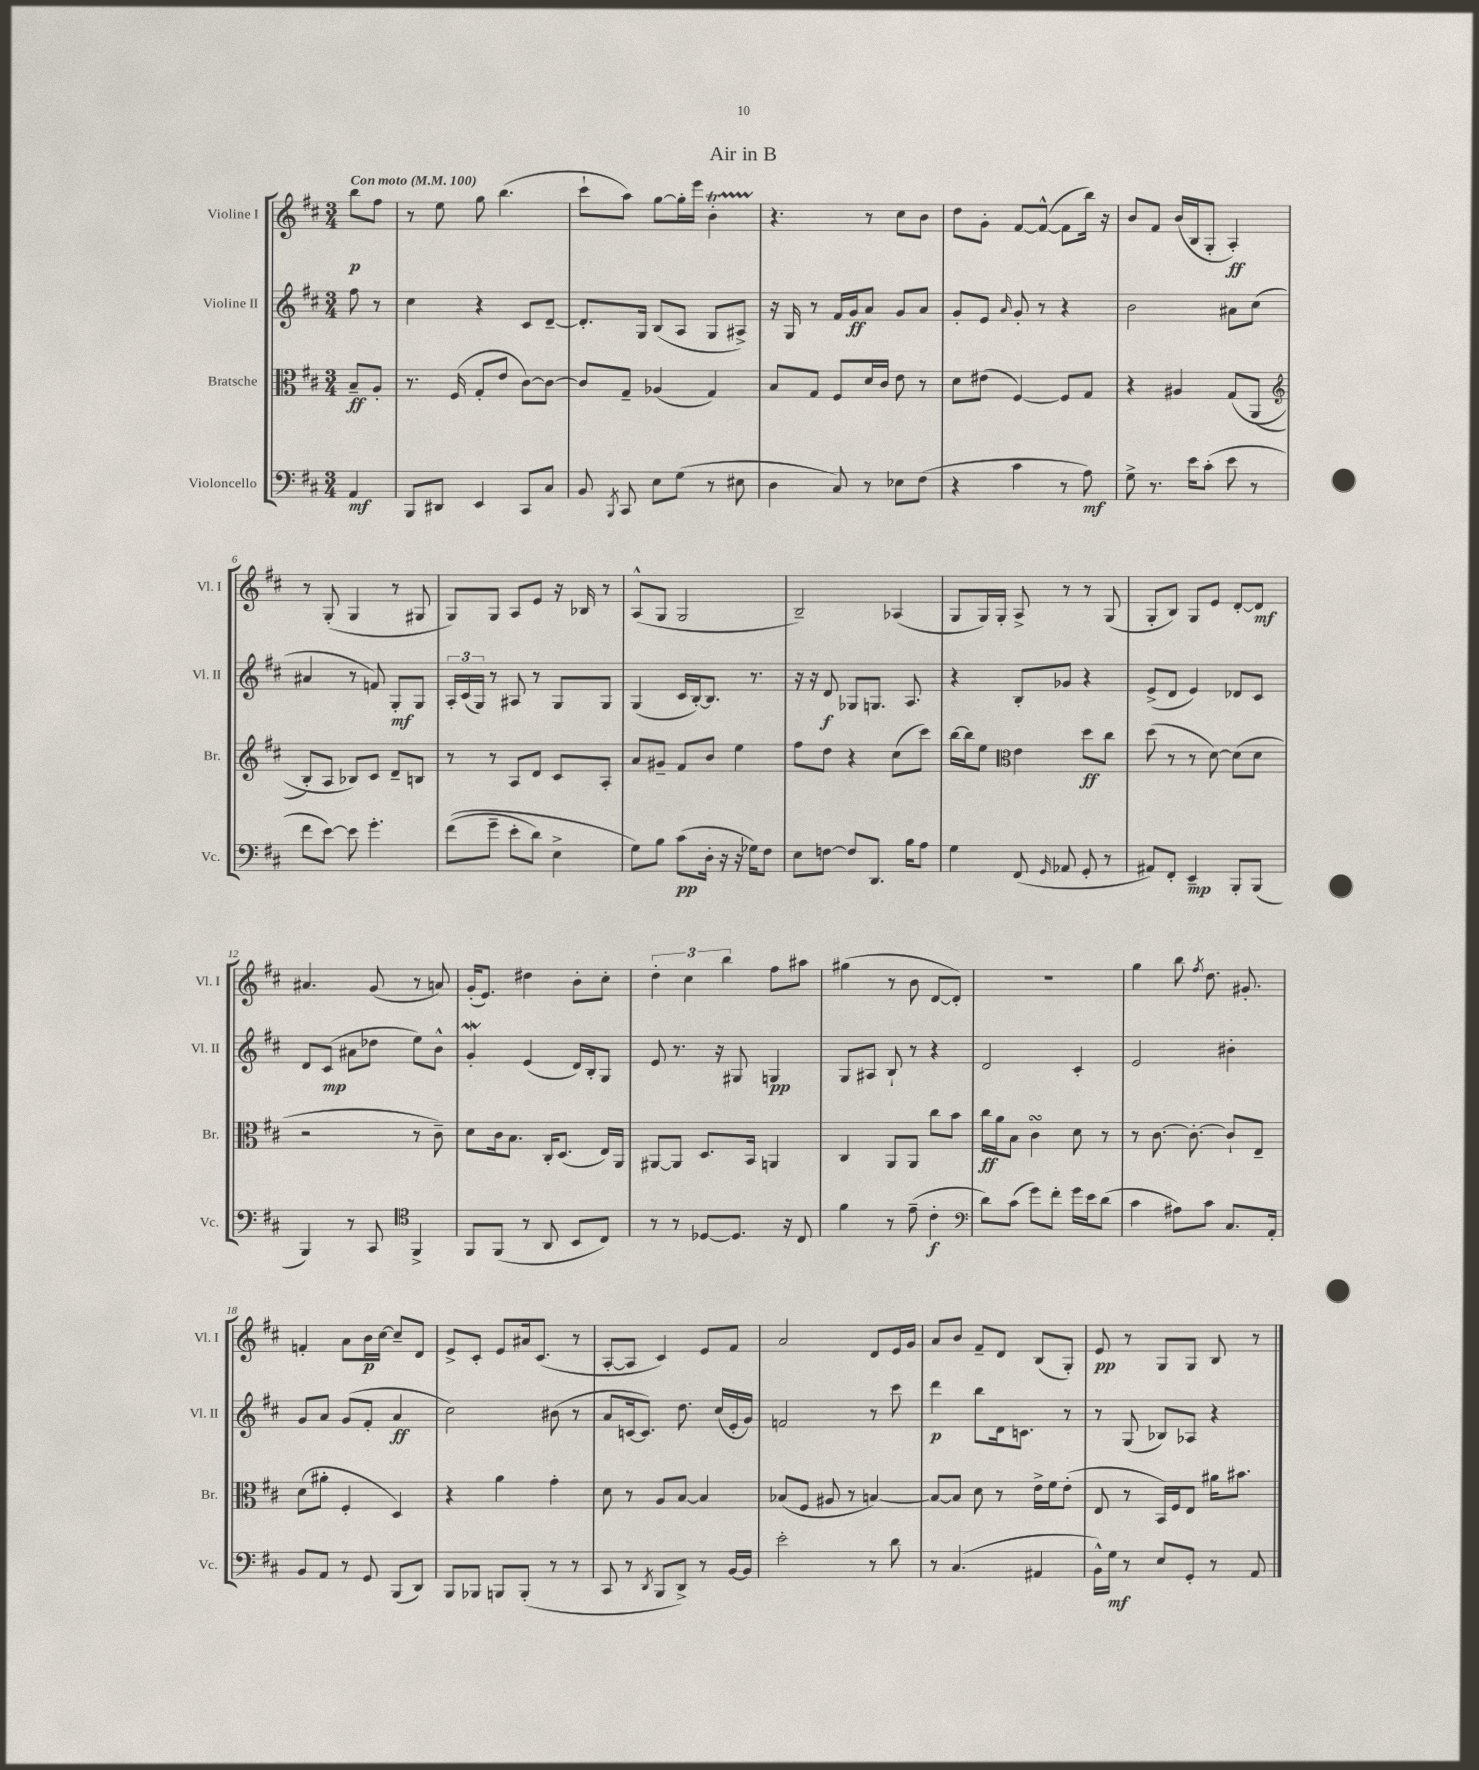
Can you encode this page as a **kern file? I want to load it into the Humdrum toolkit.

**kern	**dynam	**kern	**dynam	**kern	**dynam	**kern	**dynam
*part4	*part4	*part3	*part3	*part2	*part2	*part1	*part1
*staff4	*staff4	*staff3	*staff3	*staff2	*staff2	*staff1	*staff1
*I"Violoncello	*	*I"Bratsche	*	*I"Violine II	*	*I"Violine I	*
*I'Vc.	*	*I'Br.	*	*I'Vl. II	*	*I'Vl. I	*
*clefF4	*	*clefC3	*	*clefG2	*	*clefG2	*
*k[f#c#]	*	*k[f#c#]	*	*k[f#c#]	*	*k[f#c#]	*
*M3/4	*	*M3/4	*	*M3/4	*	*M3/4	*
*MM100	*	*MM100	*	*MM100	*	*MM100	*
=	=	=	=	=	=	=	=
!	!	!	!	!	!	!LO:TX:a:B:t=Con moto	!
4AA/	mf	8B~/L	ff	8ff#\	.	8bb\L	p
.	.	8A'/J	.	8r	.	8ff#\J	.
=1	=1	=1	=1	=1	=1	=1	=1
8BBB/L	.	8.r	.	4cc#\	.	8r	.
8DD#X/J	.	.	.	.	.	8ee\	.
.	.	(16F#/	.	.	.	.	.
4EE/	.	8G'/L	.	4r	.	8gg\	.
.	.	8e/J	.	.	.	(4.bb\	.
8CC#/L	.	[8c#\L)	.	8c#/L	.	.	.
8C#/J	.	8c#\J_	.	[8d~/J	.	.	.
=2	=2	=2	=2	=2	=2	=2	=2
8BB/	.	8c#/L]	.	8.d'/L]	.	8ccc#`\L	.
8qBBB/	.	.	.	.	.	.	.
8CC#/	.	8G~/J	.	.	.	8aa\J)	.
.	.	.	.	16G/Jk	.	.	.
8E\L	.	(4A-X/	.	(8B/L	.	[8gg\L	.
(8G\J	.	.	.	8A/J	.	16gg'\L]	.
.	.	.	.	.	.	16eee\JJ	.
8r	.	4G/)	.	8G/L	.	4bT'\	.
8E#X\	.	.	.	8A#X^/J)	.	.	.
=3	=3	=3	=3	=3	=3	=3	=3
4D\	.	8B/L	.	16r	.	4.r	.
.	.	.	.	16G/	.	.	.
.	.	8G/J	.	8r	.	.	.
8C#/)	.	8F#/L	.	16f#/LL	.	.	.
.	.	.	.	16g/J	ff	.	.
8r	.	16d/L	.	8a/J	.	8r	.
.	.	16c#/JJ	.	.	.	.	.
8E-X\L	.	8e\	.	8g/L	.	8cc#\L	.
(8F#\J	.	8r	.	8a/J	.	8b\J	.
=4	=4	=4	=4	=4	=4	=4	=4
4r	.	8d\L	.	8g'/L	.	8dd\L	.
.	.	(8e#X\J	.	8e/J	.	8g'\J	.
.	.	.	.	16qqa/	.	.	.
4c#\	.	[4F#/)	.	8g'/	.	[8f#/L	.
.	.	.	.	8r	.	(8f#^^/J_	.
8r	.	8F#/L]	.	4r	.	8f#\L]	.
8A\)	mf	8G/J	.	.	.	16bb\Jk)	.
.	.	.	.	.	.	16r	.
=5	=5	=5	=5	=5	=5	=5	=5
8G^\	.	4r	.	2b\	.	8b/L	.
8.r	.	.	.	.	.	8f#/J	.
.	.	4A#X/	.	.	.	(16b/LL	.
16e\KL	.	.	.	.	.	16B/J	.
(8c#'\J	.	.	.	.	.	8G'/J	.
8e\	.	(8G/L	.	8a#X\L	.	4A'/)	ff
8r	.	(8AA/J	.	(8cc#\J	.	.	.
!!LO:LB:g=z
=6	=6	=6	=6	=6	=6	=6	=6
*	*	*clefG2	*	*	*	*	*
8f#\L	.	8B'/L)	.	4a#X/	.	8r	.
[8e\J)	.	8A/J	.	.	.	(8G'/	.
8e\]	.	8B-X/L)	.	8r	.	4G/	.
4.g'\	.	8c#/J	.	8fn/)	.	.	.
.	.	8d~/L	.	8G'/L	mf	8r	.
.	.	8Bn/J	.	8G/J	.	8G#X/	.
=7	=7	=7	=7	=7	=7	=7	=7
((8f#\L	.	8r	.	24A'/LL	.	8G/L)	.
.	.	.	.	(24c#/	.	.	.
.	.	.	.	24G/JJ)	.	.	.
8g~\J	.	8r	.	8r	.	8G/J	.
8e'\L	.	8A/L	.	8A#X/	.	8A/L	.
8d\J)	.	8d/J	.	8r	.	8e/J	.
4E^\	.	8c#/L	.	8G/L	.	16r	.
.	.	.	.	.	.	16B-X/	.
.	.	8A'/J	.	8G/J	.	8r	.
=8	=8	=8	=8	=8	=8	=8	=8
8G\L)	.	8a/L	.	(4G/	.	(8A^^/L	.
8B\J	.	8g#X~/J	.	.	.	8G/J	.
(8c#\L	pp	8f#/L	.	16c#/LL	.	2G/	.
.	.	.	.	[16B'/J)	.	.	.
16D'\Jk	.	8b/J	.	8.B/J]	.	.	.
16r	.	.	.	.	.	.	.
16r	.	4ee\	.	.	.	.	.
16G-X\KL)	.	.	.	8.r	.	.	.
8F#\J	.	.	.	.	.	.	.
=9	=9	=9	=9	=9	=9	=9	=9
8E\L	.	8ff#\L	.	16r	.	2B~/)	.
.	.	.	.	16r	.	.	.
[8Fn\J	.	8dd\J	.	8d/	f	.	.
8F/L]	.	4r	.	8G-X/L	.	.	.
8.DD/J	.	.	.	8.Gn/J	.	.	.
.	.	(8cc#\L	.	.	.	(4A-X/	.
16B\KL	.	.	.	8.A/	.	.	.
8A\J	.	8ccc#\J)	.	.	.	.	.
=10	=10	=10	=10	=10	=10	=10	=10
4G\	.	[16bb\LL	.	4r	.	8G/L	.
.	.	16bb\J]	.	.	.	.	.
.	.	8ee\J	.	.	.	16G/L)	.
.	.	.	.	.	.	16G'/JJ	.
*	*	*clefC3	*	*	*	*	*
(8FF#/	.	4e\	.	8B'/L	.	8A^/	.
16qqGG/	.	.	.	.	.	.	.
8AA-X/	.	.	.	8g-X/J	.	8r	.
8GG'/	.	8dd\L	ff	4r	.	8r	.
8r	.	8cc#\J	.	.	.	(8G/	.
=11	=11	=11	=11	=11	=11	=11	=11
8AA#X/L)	.	(8dd\	.	(8e^/L	.	8G'/L	.
8FF#'/J	.	8r	.	8d/J	.	8B/J)	.
4EE~/	mp	8r	.	4e/)	.	8G/L	.
.	.	[8d\)	.	.	.	8e/J	.
8BBB'/L	.	(8d\L]	.	8d-X/L	.	[8d'/L	.
(8BBB/J	.	8d\J	.	8c#/J	.	8d/J]	mf
!!LO:LB:g=z
=12	=12	=12	=12	=12	=12	=12	=12
4BBB/)	.	2r	.	8d/L	.	4.a#X/	.
.	.	.	.	(8c#/J	mp	.	.
8r	.	.	.	8a#X\L	.	.	.
8CC#/	.	.	.	8dd-X\J	.	(8g/	.
*clefC4	*	*	*	*	*	*	*
4FF#^/	.	8r	.	8ee\L)	.	8r	.
.	.	8c#~\)	.	8b^^\J	.	8an/)	.
=13	=13	=13	=13	=13	=13	=13	=13
8FF#/L	.	8d\L	.	4gw'/	.	(16g'/KL	.
.	.	.	.	.	.	8.e/J)	.
(8FF#/J	.	16c#\k	.	.	.	.	.
.	.	8.B\J	.	.	.	.	.
8r	.	.	.	(4e/	.	4dd#X\	.
8AA/	.	16C#'/KL	.	.	.	.	.
.	.	(8.D/J	.	.	.	.	.
8BB/L	.	.	.	16d/LL)	.	8b'\L	.
.	.	.	.	16B'/J	.	.	.
8C#/J)	.	16E/LL)	.	8G/J	.	8cc#'\J	.
.	.	16AA/JJ	.	.	.	.	.
=14	=14	=14	=14	=14	=14	=14	=14
8r	.	[8AA#X/L	.	8e/	.	6dd'\	.
8r	.	8AA#/J]	.	8.r	.	.	.
.	.	.	.	.	.	6cc#\	.
[8D-X/L	.	8.D/L	.	.	.	.	.
.	.	.	.	16r	.	.	.
.	.	.	.	.	.	6bb\	.
8.D-/J]	.	.	.	8G#X/	.	.	.
.	.	16BB/Jk	.	.	.	.	.
.	.	4AAn/	.	4Gn/	pp	8ff#\L	.
16r	.	.	.	.	.	.	.
8C#/	.	.	.	.	.	8aa#X\J	.
=15	=15	=15	=15	=15	=15	=15	=15
4f#\	.	4C#/	.	8G/L	.	(4gg#X\	.
.	.	.	.	8A#X/J	.	.	.
8r	.	8AA/L	.	8B`/	.	8r	.
(8e~\	.	8AA/J	.	8r	.	8b\	.
4c#'\	f	8cc#\L	.	4r	.	[8d/L	.
.	.	8b\J	.	.	.	8d'/J])	.
=16	=16	=16	=16	=16	=16	=16	=16
*clefF4	*	*	*	*	*	*	*
8d\L)	.	16cc#\LL	ff	2d/	.	2.r	.
.	.	16a\J	.	.	.	.	.
(8c#\J	.	8B\J	.	.	.	.	.
8g\L)	.	4c#sSsS\	.	.	.	.	.
8f#'\J	.	.	.	.	.	.	.
16g\LL	.	8d\	.	4c#'/	.	.	.
16e\J	.	.	.	.	.	.	.
(8d\J	.	8r	.	.	.	.	.
=17	=17	=17	=17	=17	=17	=17	=17
4c#\	.	8r	.	2e/	.	4gg\	.
.	.	[8.c#\	.	.	.	.	.
8A#X\L)	.	.	.	.	.	8bb\	.
.	.	8.c#'\_	.	.	.	.	.
.	.	.	.	.	.	8qff#/	.
8c#\J	.	.	.	.	.	8.dd\	.
8.C#/L	.	8c#`/L]	.	4b#X'\	.	.	.
.	.	.	.	.	.	8.g#X'/	.
.	.	8E~/J	.	.	.	.	.
16AA'/Jk	.	.	.	.	.	.	.
!!LO:LB:g=z
=18	=18	=18	=18	=18	=18	=18	=18
8BB/L	.	(8d\L	.	8g/L	.	4fn'/	.
8AA/J	.	8a#X'\J	.	8a/J	.	.	.
8r	.	4F#'/	.	(8g/L	.	8a\L	.
8GG/	.	.	.	8f#'/J	.	16b\L	p
.	.	.	.	.	.	[16cc#\JJ	.
(8BBB/L	.	4D/)	.	4a/	ff	8cc#~/L]	.
8DD/J)	.	.	.	.	.	8d/J	.
=19	=19	=19	=19	=19	=19	=19	=19
8BBB/L	.	4r	.	2cc#\)	.	8e^/L	.
8BBB-X/J	.	.	.	.	.	8c#'/J	.
8BBBn/L	.	4a\	.	.	.	8e/L	.
(8BBB'/J	.	.	.	.	.	16a#X/k	.
.	.	.	.	.	.	(8.c#/J	.
8r	.	4g'\	.	(8b#X\	.	.	.
8r	.	.	.	8r	.	8r	.
=20	=20	=20	=20	=20	=20	=20	=20
8CC#/	.	8d\	.	8a/L	.	[8A'/L	.
8r	.	8r	.	[16cn/k	.	8A/J]	.
.	.	.	.	8.c/J])	.	.	.
8qDD/	.	.	.	.	.	.	.
8BBB/L	.	8A/L	.	.	.	4c#/)	.
8DD^/J)	.	[8B/J	.	8.dd\	.	.	.
8r	.	4B/]	.	.	.	8e/L	.
.	.	.	.	(16cc#/LL	.	.	.
[16BB/LL	.	.	.	16e'/	.	8f#/J	.
16BB/JJ]	.	.	.	16g/JJ)	.	.	.
=21	=21	=21	=21	=21	=21	=21	=21
2e'\	.	(8B-X/L	.	2fn/	.	2a/	.
.	.	8F#/J	.	.	.	.	.
.	.	8A#X/	.	.	.	.	.
.	.	8r	.	.	.	.	.
8r	.	[4Bn/)	.	8r	.	8d/L	.
8d\	.	.	.	8ccc#\	.	16e/L	.
.	.	.	.	.	.	16g/JJ	.
=22	=22	=22	=22	=22	=22	=22	=22
8r	.	8B/L_	.	4ddd\	p	8a/L	.
(4.C#/	.	8B/J]	.	.	.	8b/J	.
.	.	8d\	.	8bb\L	.	8f#~/L	.
.	.	8r	.	16d\k	.	8d/J	.
.	.	.	.	8.cn\J	.	.	.
4AA#X/	.	16e^\LL	.	.	.	(8B/L	.
.	.	16f#\J	.	.	.	.	.
.	.	(8e'\J	.	8r	.	8G'/J)	.
=23	=23	=23	=23	=23	=23	=23	=23
16BB^^\LL)	.	8E/	.	8r	.	8e/	pp
16G\JJ	mf	.	.	.	.	.	.
8r	.	8r	.	(8G/	.	8r	.
8E/L	.	16BB/LL)	.	8B-X/L)	.	8G/L	.
.	.	16F#/J	.	.	.	.	.
8GG'/J	.	8E/J	.	8A-X/J	.	8G/J	.
8r	.	16a#X\KL	.	4r	.	8B/	.
.	.	8.b#X\J	.	.	.	.	.
8AA/	.	.	.	.	.	8r	.
==	==	==	==	==	==	==	==
*-	*-	*-	*-	*-	*-	*-	*-
